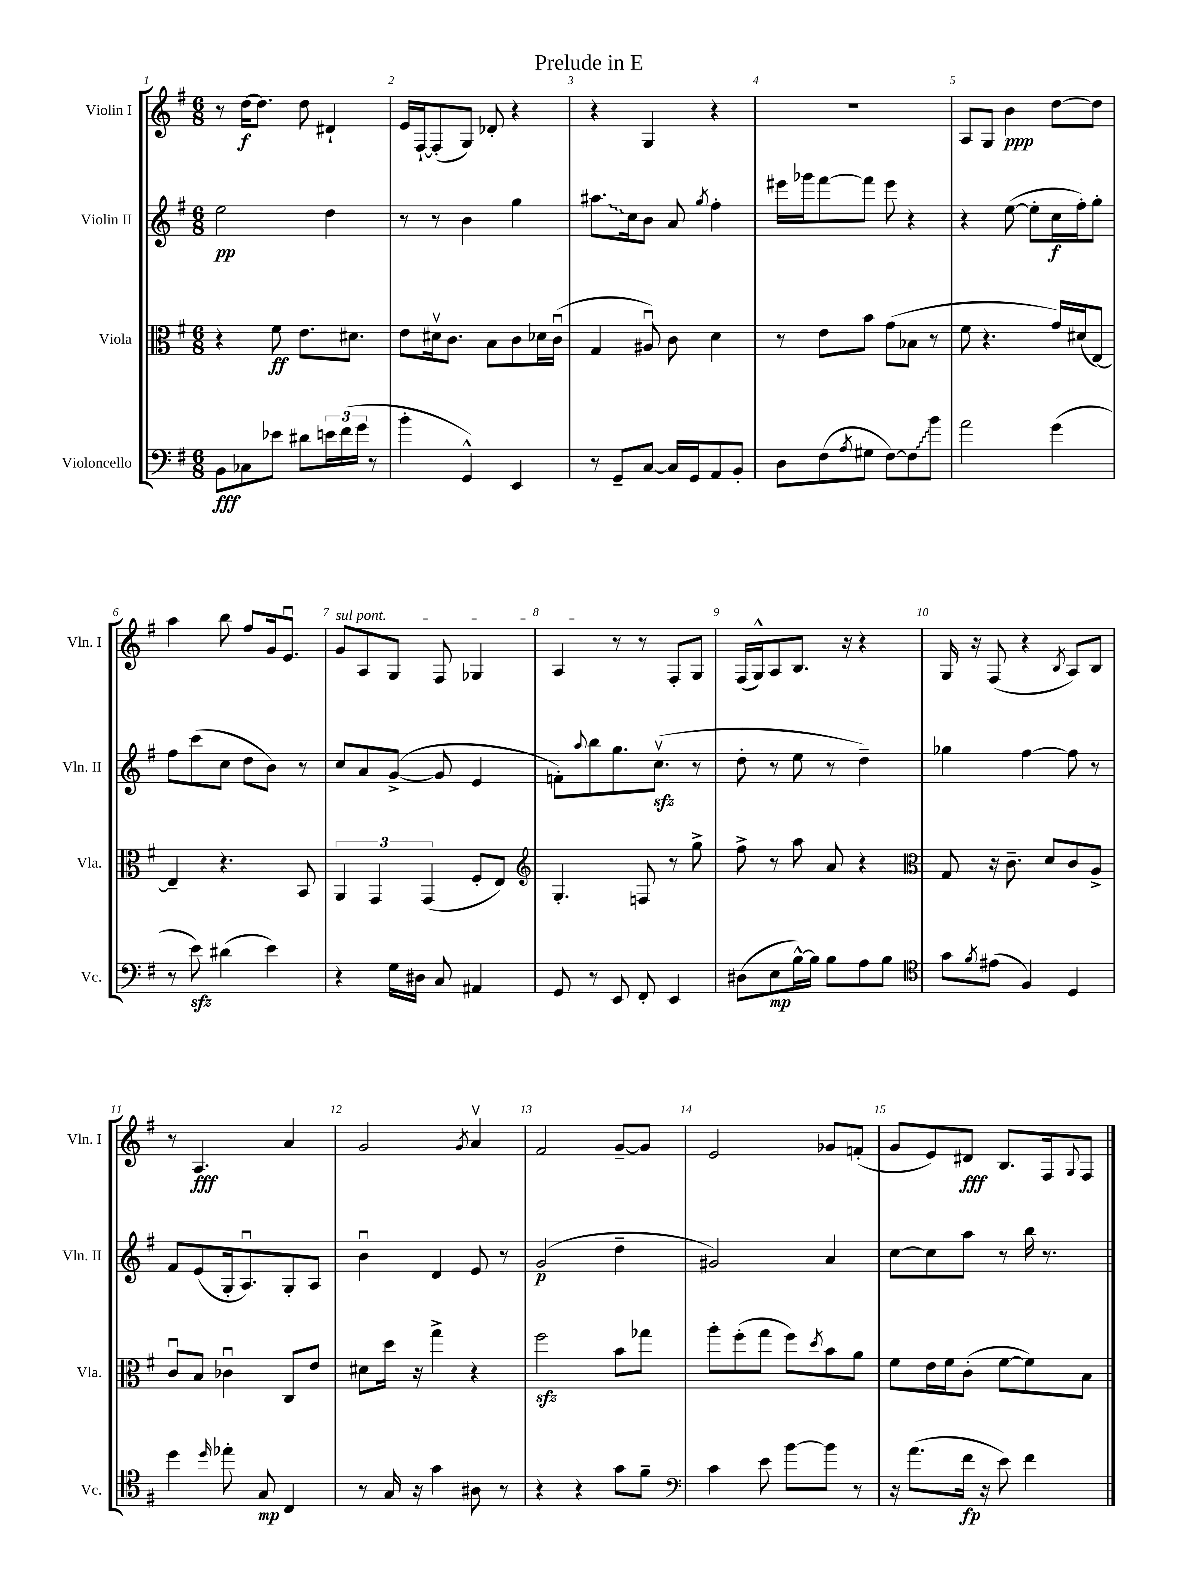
\header { title = "Prelude in E" }
<<
\new StaffGroup <<
\new Staff = "s0" \with { instrumentName = "Violin I" shortInstrumentName = "Vln. I" } {
    \clef treble \key g \major \numericTimeSignature \time 6/8
    r8 d''16~\f d''8. d''8 dis'4-! |
    e'16 fis16~-! fis8-.( g8) des'8-. r4 |
    r4 g4 r4 |
    R2. |
    a8 g8 b'4\ppp d''8~ d''8 |
    a''4 b''8 fis''8 g'16 e'8.\downbow |
    \once \override TextSpanner.bound-details.left.text = \markup { \italic "sul pont." } g'8\startTextSpan a8 g8 fis8 ges4 |
    a4\stopTextSpan r8 r8 fis8-. g8 |
    fis16( g16-^) a8 b8. r16 r4 |
    g16 r16 fis8( r4 \acciaccatura { b8 } a8) b8 |
    r8 a4.\fff a'4 |
    g'2 \acciaccatura { g'8 } a'4\upbow |
    fis'2 g'8~-- g'8 |
    e'2 ges'8 f'8-.( |
    g'8 e'8) dis'8\fff b8. fis16 \appoggiatura { g8 } fis8 \bar "|." |
}
\new Staff = "s1" \with { instrumentName = "Violin II" shortInstrumentName = "Vln. II" } {
    \clef treble \key g \major \numericTimeSignature \time 6/8
    e''2\pp d''4 |
    r8 r8 b'4 g''4 |
    \once \override Glissando.style = #'zigzag ais''8.\glissando c''16 b'8 a'8 \acciaccatura { g''8 } fis''4-. |
    eis'''16 ges'''16 fis'''8~ fis'''8 eis'''8 r4 |
    r4 e''8~( e''8-. c''16\f fis''16-.) g''8-. |
    fis''8 c'''8( c''8 d''8 b'8) r8 |
    c''8 a'8 g'8~->( g'8 e'4 |
    f'8-.) \appoggiatura { a''8 } b''8 g''8. c''8.\upbow\sfz( r8 |
    d''8-. r8 e''8 r8 d''4--) |
    ges''4 fis''4~ fis''8 r8 |
    fis'8 e'8( g16-. a8.\downbow) g8-. a8 |
    b'4\downbow d'4 e'8 r8 |
    g'2\p( d''4-- |
    gis'2) a'4 |
    c''8~ c''8 a''8 r8 b''16 r8. \bar "|." |
}
\new Staff = "s2" \with { instrumentName = "Viola" shortInstrumentName = "Vla." } {
    \clef alto \key g \major \numericTimeSignature \time 6/8
    r4 fis'8\ff e'8. dis'8. |
    e'8 dis'16\upbow c'8. b8 c'8 des'16 c'16\downbow( |
    g4 ais8\downbow) c'8 d'4 |
    r8 e'8 b'8 g'8( bes8 r8 |
    fis'8 r4. g'16) dis'16( e8~) |
    e4-- r4. b,8 |
    \tuplet 3/2 { a,4 g,4 g,4( } fis8-. e8) |
    \clef treble g4.-. f8 r8 g''8-> |
    fis''8-> r8 a''8 a'8 r4 |
    \clef alto g8 r16 c'8.-- d'8 c'8 a8-> |
    c'8\downbow b8 ces'4\downbow c8 e'8 |
    dis'8 d''16 r16 g''4-> r4 |
    fis''2\sfz b'8 ges''8 |
    a''8-. fis''8-.( g''8 fis''8) \acciaccatura { d''8 } b'8 a'8 |
    fis'8 e'16 fis'16 c'8-.( fis'8~ fis'8) b8 \bar "|." |
}
\new Staff = "s3" \with { instrumentName = "Violoncello" shortInstrumentName = "Vc." } {
    \clef bass \key g \major \numericTimeSignature \time 6/8
    b,8\fff ces8 ees'8 dis'8 \tuplet 3/2 { e'16 fis'16( g'16 } r8 |
    b'4-. g,4-^) e,4 |
    r8 g,8-- c8~ c16 g,16 a,8 b,8-. |
    d8 fis8( \acciaccatura { a8 } gis8 fis8~) \once \override Glissando.style = #'zigzag fis8\glissando b'8 |
    a'2 g'4( |
    r8 e'8\sfz) dis'4( e'4) |
    r4 g16 dis16 c8 ais,4 |
    g,8 r8 e,8 fis,8-. e,4 |
    dis8( e8\mp b16~-^) b16 b8 a8 b8 |
    \clef tenor g'8 \acciaccatura { fis'8 } eis'8( fis4) d4 |
    d''4 \grace { d''16 } ees''8-. g8\mp c4 |
    r8 g16 r16 g'4 ais8 r8 |
    r4 r4 g'8 fis'8-- |
    \clef bass c'4 e'8 b'8~ b'8 r8 |
    r16 a'8.( fis'16\fp r16 e'8) fis'4 \bar "|." |
}
>>
>>
\layout { \context { \Score \override BarNumber.break-visibility = ##(#f #t #t) barNumberVisibility = #all-bar-numbers-visible } }
